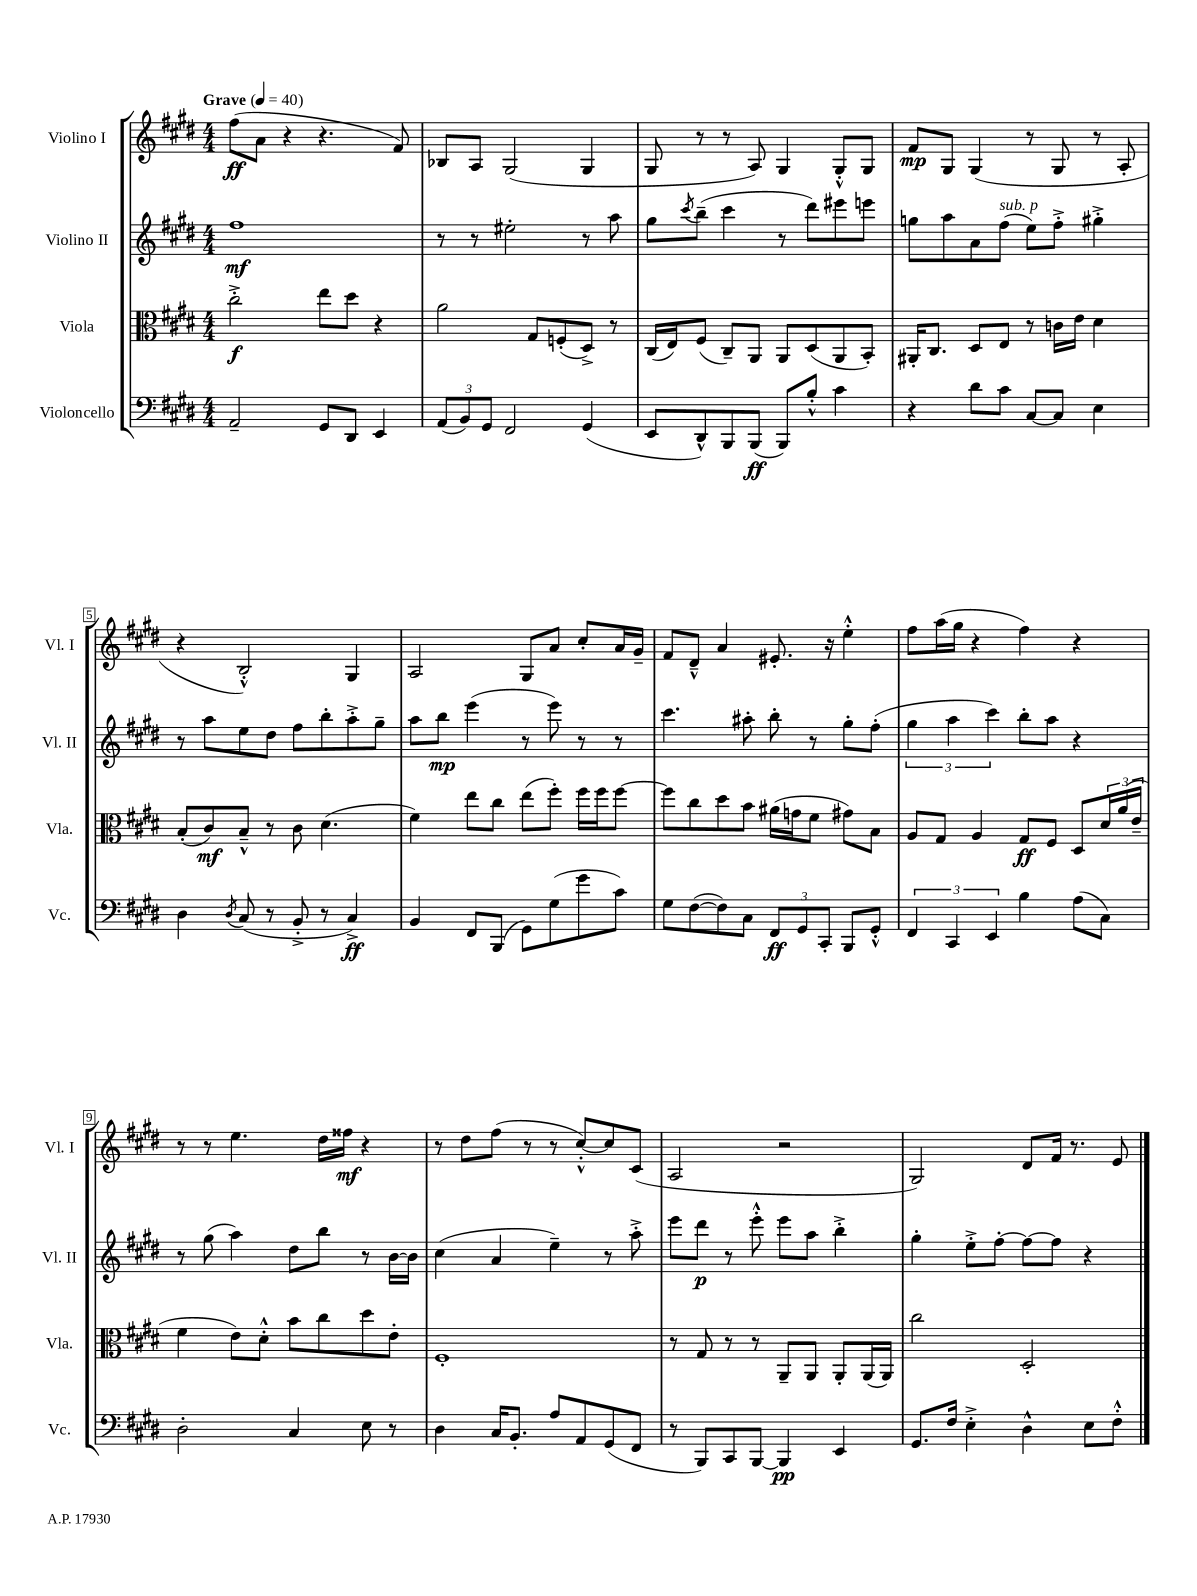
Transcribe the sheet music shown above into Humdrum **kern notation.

**kern	**kern	**kern	**kern
*staff4	*staff3	*staff2	*staff1
*clefF4	*clefC3	*clefG2	*clefG2
*k[f#c#g#d#]	*k[f#c#g#d#]	*k[f#c#g#d#]	*k[f#c#g#d#]
*M4/4	*M4/4	*M4/4	*M4/4
*MM40	*MM40	*MM40	*MM40
2AA~	2cc#'^	1ff#	(8ff#
.	.	.	8a
.	.	.	4r
8GG#	8ee	.	4.r
8DD#	8dd#	.	.
4EE	4r	.	.
.	.	.	8f#)
=	=	=	=
(12AA	2a	8r	8B-
12BB)	.	.	.
.	.	8r	8A
12GG#	.	.	.
2FF#	.	2ee#'	(2G#
.	8G#	.	.
.	(8F'	.	.
(4GG#	8D#^)	8r	4G#
.	8r	8aa	.
=	=	=	=
8EE	(16C#	8gg#	8G#
.	16E)	.	.
.	.	8qccc#	.
8DD#^^)	(8F#	(8bb~	8r
8BBB	8C#~)	4ccc#	8r
(8BBB	8AA	.	8A)
8BBB)	8AA	8r	4G#
8B'^^	(8D#	8ddd#)	.
4c#	8AA	8eee#	8G#'^^
.	8BB')	8eee	8G#
=	=	=	=
4r	16AA#'	8gg	8f#
.	8.C#	.	.
.	.	8aa	8G#
8d#	8D#	8a	(4G#
8c#	8E	(8ff#	.
[8C#	8r	8ee)	8r
8C#]	16c	8ff#'^	8G#
.	16e	.	.
4E	4d#	4gg#'^	8r
.	.	.	8A'
=	=	=	=
4D#	(8B'	8r	4r
.	8c#)	8aa	.
8qD#	.	.	.
(8C#	8B~^^	8ee	2B'^^)
8r	8r	8dd#	.
8BB'^	8c#	8ff#	.
8r	(4.d#	8bb'	.
4C#^)	.	8aa'^	4G#
.	.	8gg#~	.
=	=	=	=
4BB	4f#)	8aa	2A
.	.	8bb	.
8FF#	8ee	(4eee	.
(8BBB	8cc#	.	.
8GG#)	(8ee	8r	8G#
(8G#	8ff#')	8eee)	8a
8g#	16ff#	8r	8cc#'
.	16ff#	.	.
8c#)	[8ff#	8r	16a
.	.	.	16g#~
=	=	=	=
8G#	8ff#]	4.ccc#	8f#
([8F#	8cc#	.	8d#~^^
8F#])	8dd#	.	4a
8C#	8b	8aa#'	.
12FF#	(16a#	8bb'	8.e#'
.	16g	.	.
12GG#	.	.	.
.	8f#	8r	.
12CC#'	.	.	.
.	.	.	16r
8BBB	8g#)	8gg#'	4ee'^^
8GG#'^^	8B	(8ff#'	.
=	=	=	=
6FF#	8A	6gg#	8ff#
.	8G#	.	(16aa
6CC#	.	6aa	.
.	.	.	16gg#
.	4A	.	4r
6EE	.	6ccc#)	.
4B	8G#	8bb'	4ff#)
.	8F#	8aa	.
(8A	8D#	4r	4r
8C#)	24d#	.	.
.	(24a	.	.
.	24e~	.	.
=	=	=	=
2D#'	4f#	8r	8r
.	.	(8gg#	8r
.	8e)	4aa)	4.ee
.	8d#'^^	.	.
4C#	8b	8dd#	.
.	8cc#	8bb	16dd#
.	.	.	16ff##
8E	8dd#	8r	4r
8r	8e'	[16b	.
.	.	16b]	.
=	=	=	=
4D#	1F#'	(4cc#	8r
.	.	.	8dd#
16C#	.	4a	(8ff#
8.BB'	.	.	.
.	.	.	8r
8A	.	4ee~)	8r
8AA	.	.	[8cc#'^^)
(8GG#	.	8r	8cc#]
8FF#	.	8aa'^	(8c#
=	=	=	=
8r	8r	8eee	2A
8BBB)	8G#	8ddd#	.
8CC#	8r	8r	.
[8BBB	8r	8eee'^^	.
4BBB]	8AA~	8eee	2r
.	8AA	8aa	.
4EE	8AA'	4bb'^	.
.	(16AA	.	.
.	16AA)	.	.
=	=	=	=
8.GG#	2cc#	4gg#'	2G#)
16F#	.	.	.
4E'^	.	8ee'^	.
.	.	[8ff#'	.
4D#^^	2D#'	8ff#_	8d#
.	.	8ff#]	16f#
.	.	.	8.r
8E	.	4r	.
8F#'^^	.	.	8e
==	==	==	==
*-	*-	*-	*-
